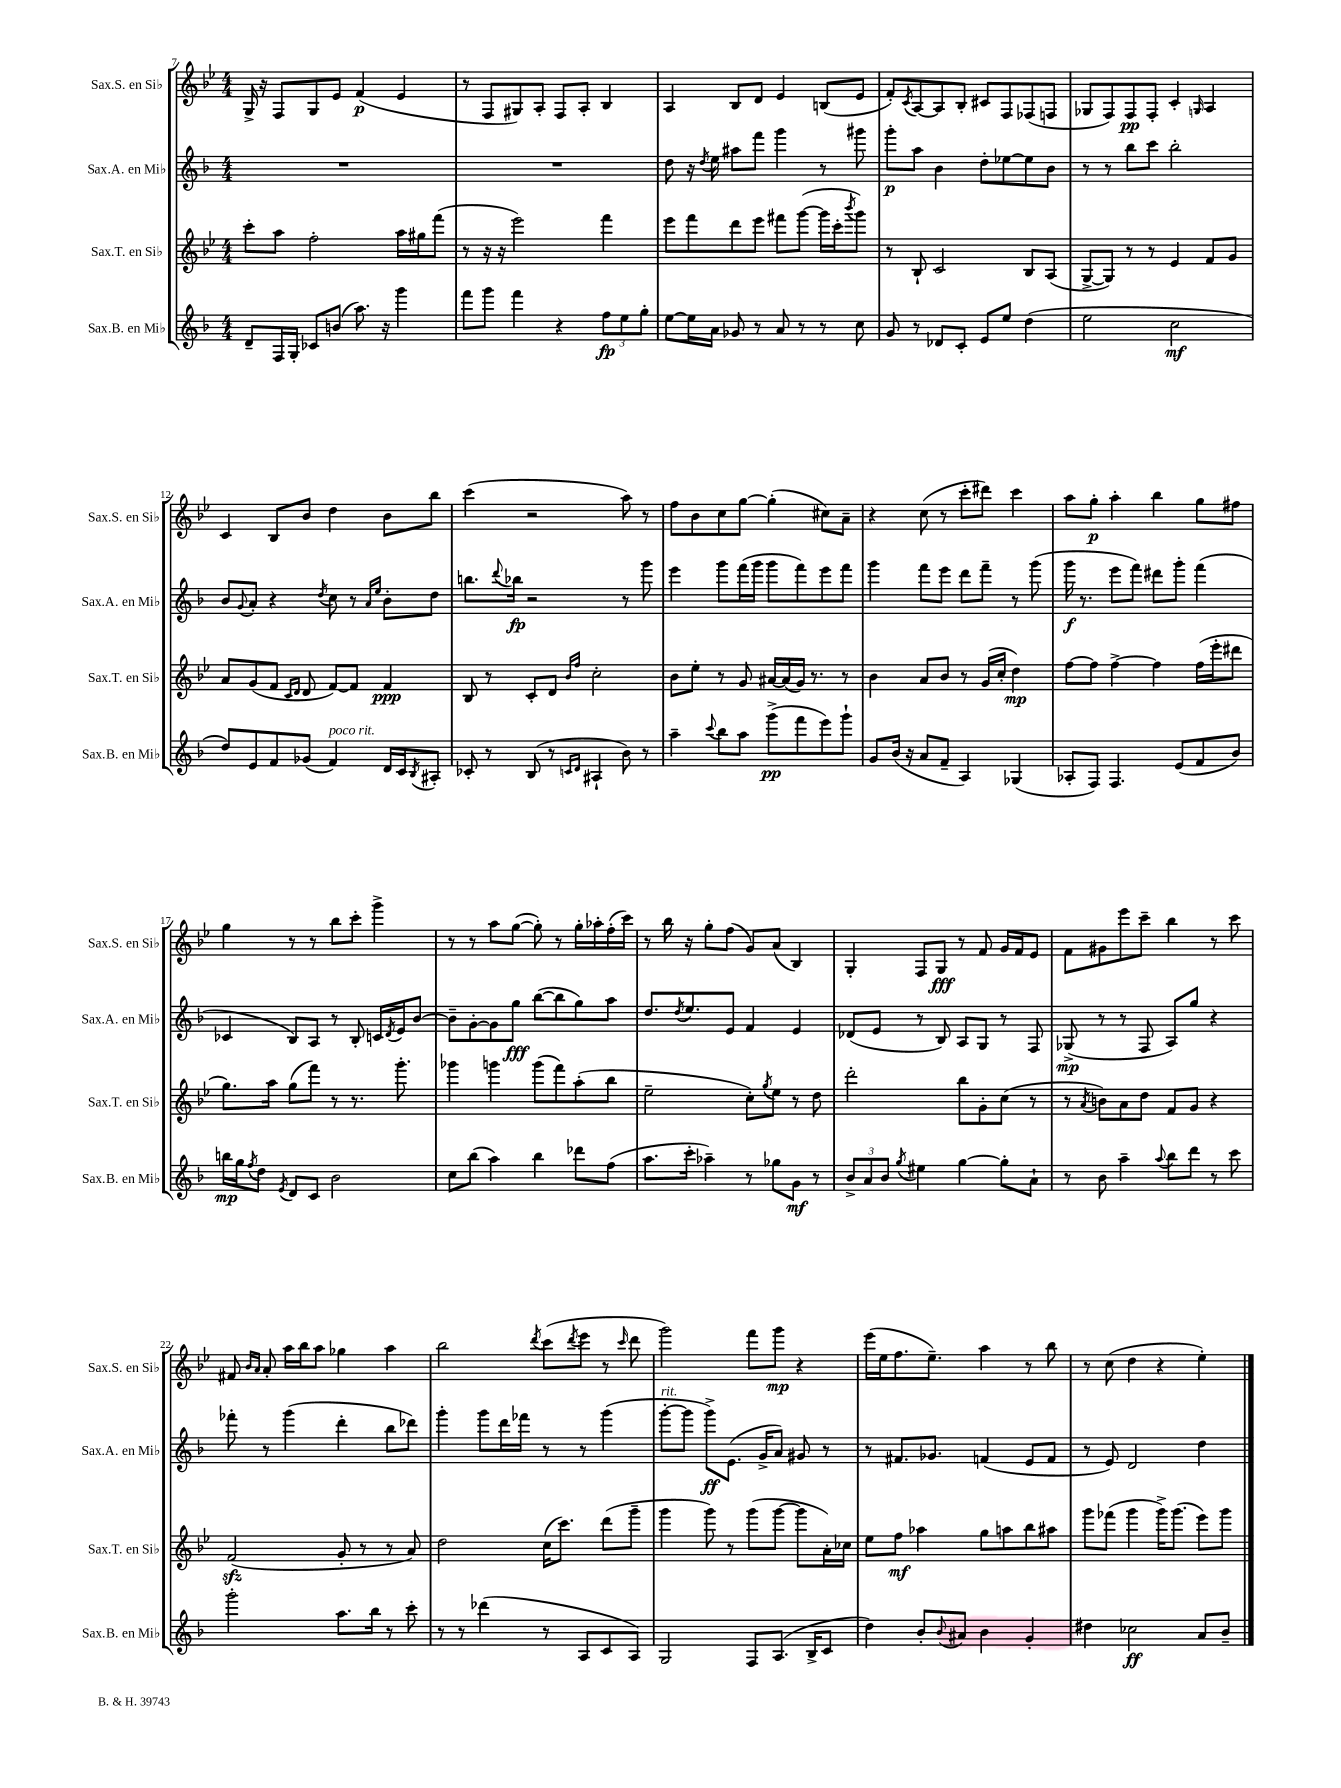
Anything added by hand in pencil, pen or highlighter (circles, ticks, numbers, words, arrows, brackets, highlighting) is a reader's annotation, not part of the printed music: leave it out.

**kern	**dynam	**kern	**dynam	**kern	**dynam	**kern	**dynam
*part4	*part4	*part3	*part3	*part2	*part2	*part1	*part1
*staff4	*staff4	*staff3	*staff3	*staff2	*staff2	*staff1	*staff1
*I"Sax.B. en Mi♭	*	*I"Sax.T. en Si♭	*	*I"Sax.A. en Mi♭	*	*I"Sax.S. en Si♭	*
*I'Sax.B. en Mi♭	*	*I'Sax.T. en Si♭	*	*I'Sax.A. en Mi♭	*	*I'Sax.S. en Si♭	*
*clefG2	*	*clefG2	*	*clefG2	*	*clefG2	*
*k[b-]	*	*k[b-e-]	*	*k[b-]	*	*k[b-e-]	*
*M4/4	*	*M4/4	*	*M4/4	*	*M4/4	*
=7	=7	=7	=7	=7	=7	=7	=7
8d~/L	.	8ccc'\L	.	1r	.	16G^/	.
.	.	.	.	.	.	16r	.
16F/L	.	8aa\J	.	.	.	8F/L	.
16G'/JJ	.	.	.	.	.	.	.
8c-X/L	.	2ff'\	.	.	.	8G/	.
(8bn/J	.	.	.	.	.	8e-/J	.
8.aa\)	.	.	.	.	.	(4f/	p
16r	.	.	.	.	.	.	.
4ggg\	.	16aa\LL	.	.	.	4e-/	.
.	.	16gg#X\J	.	.	.	.	.
.	.	(8fff\J	.	.	.	.	.
=8	=8	=8	=8	=8	=8	=8	=8
8fff\L	.	8r	.	1r	.	8r	.
8ggg\J	.	16r	.	.	.	8F/L	.
.	.	16r	.	.	.	.	.
4fff\	.	2eee-\)	.	.	.	8G#X/)	.
.	.	.	.	.	.	8A'/J	.
4r	.	.	.	.	.	8F/L	.
.	.	.	.	.	.	8A'/J	.
12ff\L	fp	4fff\	.	.	.	4B-/	.
12ee\	.	.	.	.	.	.	.
12gg'\J	.	.	.	.	.	.	.
=9	=9	=9	=9	=9	=9	=9	=9
[8ee\L	.	8eee-\L	.	8dd\	.	4A/	.
16ee\L]	.	8fff\	.	16r	.	.	.
.	.	.	.	8qdd/	.	.	.
16a\JJ	.	.	.	16ee\	.	.	.
8g-X/	.	8ddd\	.	8aa#X\L	.	8B-/L	.
8r	.	8eee-\J	.	8fff\J	.	8d/J	.
8a/	.	8fff#X\L	.	4ggg\	.	4e-/	.
8r	.	([8ggg\J	.	.	.	.	.
8r	.	16ggg\LL]	.	8r	.	(8Bn/L	.
.	.	16ccc'\J	.	.	.	.	.
.	.	8qbbb-/	.	.	.	.	.
8cc\	.	8ggg\J)	.	8ggg#X\	.	8e-/J	.
=10	=10	=10	=10	=10	=10	=10	=10
8g/	.	8r	.	8ggg'\L	p	8f'/L)	.
.	.	.	.	.	.	8qc/	.
8r	.	8B-`/	.	8aa\J	.	[8A/	.
8d-X/L	.	2c/	.	4b-\	.	8A/]	.
8c'/J	.	.	.	.	.	8B-'/J	.
8e/L	.	.	.	8dd'\L	.	8c#X/L	.
8ee/J	.	.	.	[8ee-X\	.	8F/	.
(4dd\	.	8B-/L	.	8ee-\]	.	(8F-X/	.
.	.	(8A/J	.	8b-\J	.	8Fn/J	.
=11	=11	=11	=11	=11	=11	=11	=11
2ee\	.	[8G^/L	.	8r	.	8G-X/L	.
.	.	8G/J])	.	8r	.	8F/)	.
.	.	8r	.	8bb-\L	.	8F/	pp
.	.	8r	.	8ccc\J	.	8F'/J	.
2cc\	mf	4e-/	.	2bb-'\	.	4c'/	.
.	.	.	.	.	.	16qqGn/	.
.	.	8f/L	.	.	.	4A/	.
.	.	8g/J	.	.	.	.	.
!!LO:LB:g=z
=12	=12	=12	=12	=12	=12	=12	=12
8dd/L)	.	8a/L	.	8b-/L	.	4c/	.
.	.	.	.	8qqg/	.	.	.
8e/	.	(8g/	.	8a'/J	.	.	.
8f/	.	8f/J	.	4r	.	8B-/L	.
.	.	16qqc/LL	.	.	.	.	.
.	.	16qqd/JJ	.	.	.	.	.
(8g-X/J	.	8d/	.	.	.	8b-/J	.
.	.	.	.	8qdd/	.	.	.
!LO:TX:a:i:t=poco rit.	!	!	!	!	!	!	!
4f/)	.	[8f/L)	.	8cc\	.	4dd\	.
.	.	8f/J]	.	8r	.	.	.
.	.	.	.	16qqa/LL	.	.	.
.	.	.	.	16qqee/JJ	.	.	.
16d/LL	.	4f/	ppp	8b-'\L	.	8b-\L	.
16c/J	.	.	.	.	.	.	.
8qB-/	.	.	.	.	.	.	.
8A#X'/J	.	.	.	8dd\J	.	8bb-\J	.
=13	=13	=13	=13	=13	=13	=13	=13
8c-X'/	.	8B-/	.	8.bbn\L	.	(4ccc\	.
8r	.	8r	.	.	.	.	.
.	.	.	.	8qqddd/	.	.	.
.	.	.	.	16bb-X\Jk	fp	.	.
(8B-/	.	8c'/L	.	2r	.	2r	.
8r	.	8d/J	.	.	.	.	.
16qqcn/LL	.	16qqb-/LL	.	.	.	.	.
16qqd/JJ	.	16qqff/JJ	.	.	.	.	.
4A#X`/	.	2cc'\	.	.	.	.	.
8b-\)	.	.	.	8r	.	8aa\)	.
8r	.	.	.	8ggg\	.	8r	.
=14	=14	=14	=14	=14	=14	=14	=14
4aa~\	.	8b-\L	.	4eee\	.	8ff\L	.
.	.	8ee-'\J	.	.	.	8b-\	.
8qqccc/	.	.	.	.	.	.	.
8bb-\L	.	8r	.	8ggg\L	.	8cc\	.
8aa\J	.	8g/	.	(16fff\L	.	[8gg\J	.
.	.	.	.	16ggg\JJ	.	.	.
(8ggg^\L	pp	[16a#X/LL	.	8ggg\L	.	(4gg'\]	.
.	.	(16a#/]	.	.	.	.	.
8fff\	.	16g/JJ)	.	8fff\)	.	.	.
.	.	8.r	.	.	.	.	.
8eee\)	.	.	.	8eee\	.	8cc#X\L)	.
8ggg`\J	.	8r	.	8fff\J	.	8a~\J	.
=15	=15	=15	=15	=15	=15	=15	=15
8g/L	.	4b-\	.	4ggg\	.	4r	.
(16b-/Jk	.	.	.	.	.	.	.
16r	.	.	.	.	.	.	.
8a/L	.	8a/L	.	8fff\L	.	(8cc\	.
8f~/J	.	8b-/J	.	8eee\J	.	8r	.
4A/)	.	8r	.	8ddd\L	.	8ccc'\L	.
.	.	(16g/LL	.	8fff~\J	.	8ddd#X\J)	.
.	.	16cc'/JJ	.	.	.	.	.
(4G-X/	.	4dd\)	mp	8r	.	4ccc\	.
.	.	.	.	(8ggg\	.	.	.
=16	=16	=16	=16	=16	=16	=16	=16
8A-X'/L	.	[8ff\L	.	16ggg\	f	8aa\L	.
.	.	.	.	8.r	.	.	.
8F/J)	.	8ff\J]	.	.	.	8gg'\J	p
4.F/	.	[4ff^\	.	8eee\L	.	4aa'\	.
.	.	.	.	8fff\J)	.	.	.
.	.	4ff\]	.	8ddd#X\L	.	4bb-\	.
(8e/L	.	.	.	8ggg'\J	.	.	.
8f/	.	(16ff\LL	.	(4fff\	.	8gg\L	.
.	.	16eee-'\J	.	.	.	.	.
8b-/J)	.	8ddd#X\J	.	.	.	8ff#X\J	.
!!LO:LB:g=z
=17	=17	=17	=17	=17	=17	=17	=17
16bbn\LL	mp	8.gg\L)	.	4c-X/	.	4gg\	.
16gg\J	.	.	.	.	.	.	.
8qff/	.	.	.	.	.	.	.
8dd\J	.	.	.	.	.	.	.
.	.	16aa\Jk	.	.	.	.	.
8qe/	.	.	.	.	.	.	.
8d/L	.	(8gg\L	.	8B-/L)	.	8r	.
8c/J	.	8fff\J)	.	8A/J	.	8r	.
2b-\	.	8r	.	8r	.	8bb-\L	.
.	.	8.r	.	8B-'/	.	8ccc'\J	.
.	.	.	.	16cn/LL	.	4ggg^\	.
.	.	.	.	8qd/	.	.	.
.	.	8.ggg'\	.	16e/J	.	.	.
.	.	.	.	[8b-/J	.	.	.
=18	=18	=18	=18	=18	=18	=18	=18
8cc\L	.	4ggg-X\	.	8b-~\L]	.	8r	.
(8bb-\J	.	.	.	[8g'\	.	8r	.
4aa\)	.	4gggn\	.	8g\]	.	8aa\L	.
.	.	.	.	8gg\J	fff	([8gg\J	.
4bb-\	.	(8ggg\L	.	([8bb-\L	.	8gg'\])	.
.	.	8fff\)	.	8bb-\]	.	8r	.
8ddd-X\L	.	(8aa'\	.	8gg\)	.	16gg'\LL	.
.	.	.	.	.	.	16aa-X'\	.
(8ff\J	.	8bb-\J	.	8aa\J	.	(16ff'\	.
.	.	.	.	.	.	16ccc\JJ)	.
=19	=19	=19	=19	=19	=19	=19	=19
8.aa\L	.	2ee-~\	.	8.dd/L	.	8r	.
.	.	.	.	.	.	16bb-\	.
.	.	.	.	8qdd/	.	.	.
16ccc'\Jk	.	.	.	8.ee/	.	16r	.
4aa-X~\)	.	.	.	.	.	8gg'\L	.
.	.	.	.	8e/J	.	(8ff\J	.
8r	.	8cc'\L)	.	4f/	.	8g/L)	.
.	.	8qgg/	.	.	.	.	.
8gg-X\L	.	8ee-\J	.	.	.	(8a/J	.
8g\J	mf	8r	.	4e/	.	4B-/)	.
8r	.	8dd\	.	.	.	.	.
=20	=20	=20	=20	=20	=20	=20	=20
12b-^/L	.	2ddd'\	.	(8d-X/L	.	4G'/	.
12a/	.	.	.	.	.	.	.
.	.	.	.	8e/J	.	.	.
12b-/J	.	.	.	.	.	.	.
8qgg/	.	.	.	.	.	.	.
4ee#X\	.	.	.	8r	.	8F/L	.
.	.	.	.	8B-/)	.	8G/J	fff
[4gg\	.	8bb-\L	.	8A/L	.	8r	.
.	.	8g'\	.	8G/J	.	8f/	.
8gg'\L]	.	(8cc\J	.	8r	.	16g/LL	.
.	.	.	.	.	.	16f/J	.
8a`\J	.	8r	.	8F/	.	8e-/J	.
=21	=21	=21	=21	=21	=21	=21	=21
8r	.	8r	.	(8G-X^/	mp	8f\L	.
.	.	8qa/	.	.	.	.	.
8b-\	.	8bn\L)	.	8r	.	8g#X\	.
4aa~\	.	8a\	.	8r	.	8eee-\	.
.	.	8dd\J	.	8F/	.	8ccc~\J	.
8qqaa/	.	.	.	.	.	.	.
8bb-\L	.	8f/L	.	8A/L)	.	4bb-\	.
8ddd\J	.	8g/J	.	8gg/J	.	.	.
8r	.	4r	.	4r	.	8r	.
8ccc\	.	.	.	.	.	8ccc\	.
!!LO:LB:g=z
=22	=22	=22	=22	=22	=22	=22	=22
2ggg'\	.	(2fzz/	.	8fff-X'\	.	8f#X/	.
.	.	.	.	.	.	16qqb-/LL	.
.	.	.	.	.	.	16qqa/JJ	.
.	.	.	.	8r	.	8a'/	.
.	.	.	.	(4ggg\	.	16aa\LL	.
.	.	.	.	.	.	16bb-\J	.
.	.	.	.	.	.	8aa\J	.
8.aa\L	.	8g'/	.	4ddd'\	.	4gg-X\	.
.	.	8r	.	.	.	.	.
16bb-\Jk	.	.	.	.	.	.	.
8r	.	8r	.	8bb-\L	.	4aa\	.
8ccc'\	.	8a/)	.	8ddd-X\J)	.	.	.
=23	=23	=23	=23	=23	=23	=23	=23
8r	.	2dd\	.	4ggg'\	.	2bb-\	.
8r	.	.	.	.	.	.	.
(4ddd-X\	.	.	.	8ggg\L	.	.	.
.	.	.	.	16ddd\L	.	.	.
.	.	.	.	16fff-X\JJ	.	.	.
.	.	.	.	.	.	8qddd/	.
8r	.	(16cc\KL	.	8r	.	(8ccc\L	.
.	.	8.ccc\J)	.	.	.	.	.
.	.	.	.	.	.	8qddd/	.
8A/L	.	.	.	8r	.	8eee-\J	.
8c/	.	(8ddd\L	.	(4ggg\	.	8r	.
.	.	.	.	.	.	16qqccc/	.
8A/J)	.	8ggg~\J	.	.	.	8ddd\	.
=24	=24	=24	=24	=24	=24	=24	=24
!	!	!	!	!LO:TX:a:i:t=rit.	!	!	!
2G/	.	4ggg\	.	[8ggg'\L	.	2ggg\)	.
.	.	.	.	8ggg\J]	.	.	.
.	.	8ggg\)	.	8ggg^\L)	ff	.	.
.	.	8r	.	(8.e\J	.	.	.
8F/L	.	(8ggg\L	.	.	.	8fff\L	.
.	.	.	.	16g^/KL	.	.	.
(8.A/J	.	[8ggg\J	.	8a/J)	.	8ggg\J	mp
.	.	8ggg\L]	.	8g#X/	.	4r	.
16B-^/KL	.	.	.	.	.	.	.
8c/J	.	16a'\L)	.	8r	.	.	.
.	.	16cc-X\JJ	.	.	.	.	.
=25	=25	=25	=25	=25	=25	=25	=25
4dd\)	.	8ee-\L	.	8r	.	(16eee-\LL	.
.	.	.	.	.	.	16ee-\J	.
.	.	8ff\J	mf	8.f#X/L	.	8.ff\	.
8b-'/L	.	4aa-X\	.	.	.	.	.
.	.	.	.	8.g-X/J	.	8.ee-~\J)	.
8qqb-/	.	.	.	.	.	.	.
8a#X/J	.	.	.	.	.	.	.
4b-\	.	8gg\L	.	(4fn/	.	4aa\	.
.	.	8aan\	.	.	.	.	.
4g'/	.	8bb-\	.	8e/L	.	8r	.
.	.	8aa#X\J	.	8f/J	.	8bb-\	.
=26	=26	=26	=26	=26	=26	=26	=26
4dd#X\	.	8ggg\L	.	8r	.	8r	.
.	.	(8fff-X\J	.	8e/)	.	(8cc\	.
2cc-X\	ff	4ggg\	.	2d/	.	4dd\	.
.	.	16ggg^\KL)	.	.	.	4r	.
.	.	(8.ggg\J	.	.	.	.	.
8a/L	.	8eee-\L)	.	4dd\	.	4ee-'\)	.
8b-~/J	.	8ggg\J	.	.	.	.	.
==	==	==	==	==	==	==	==
*-	*-	*-	*-	*-	*-	*-	*-
